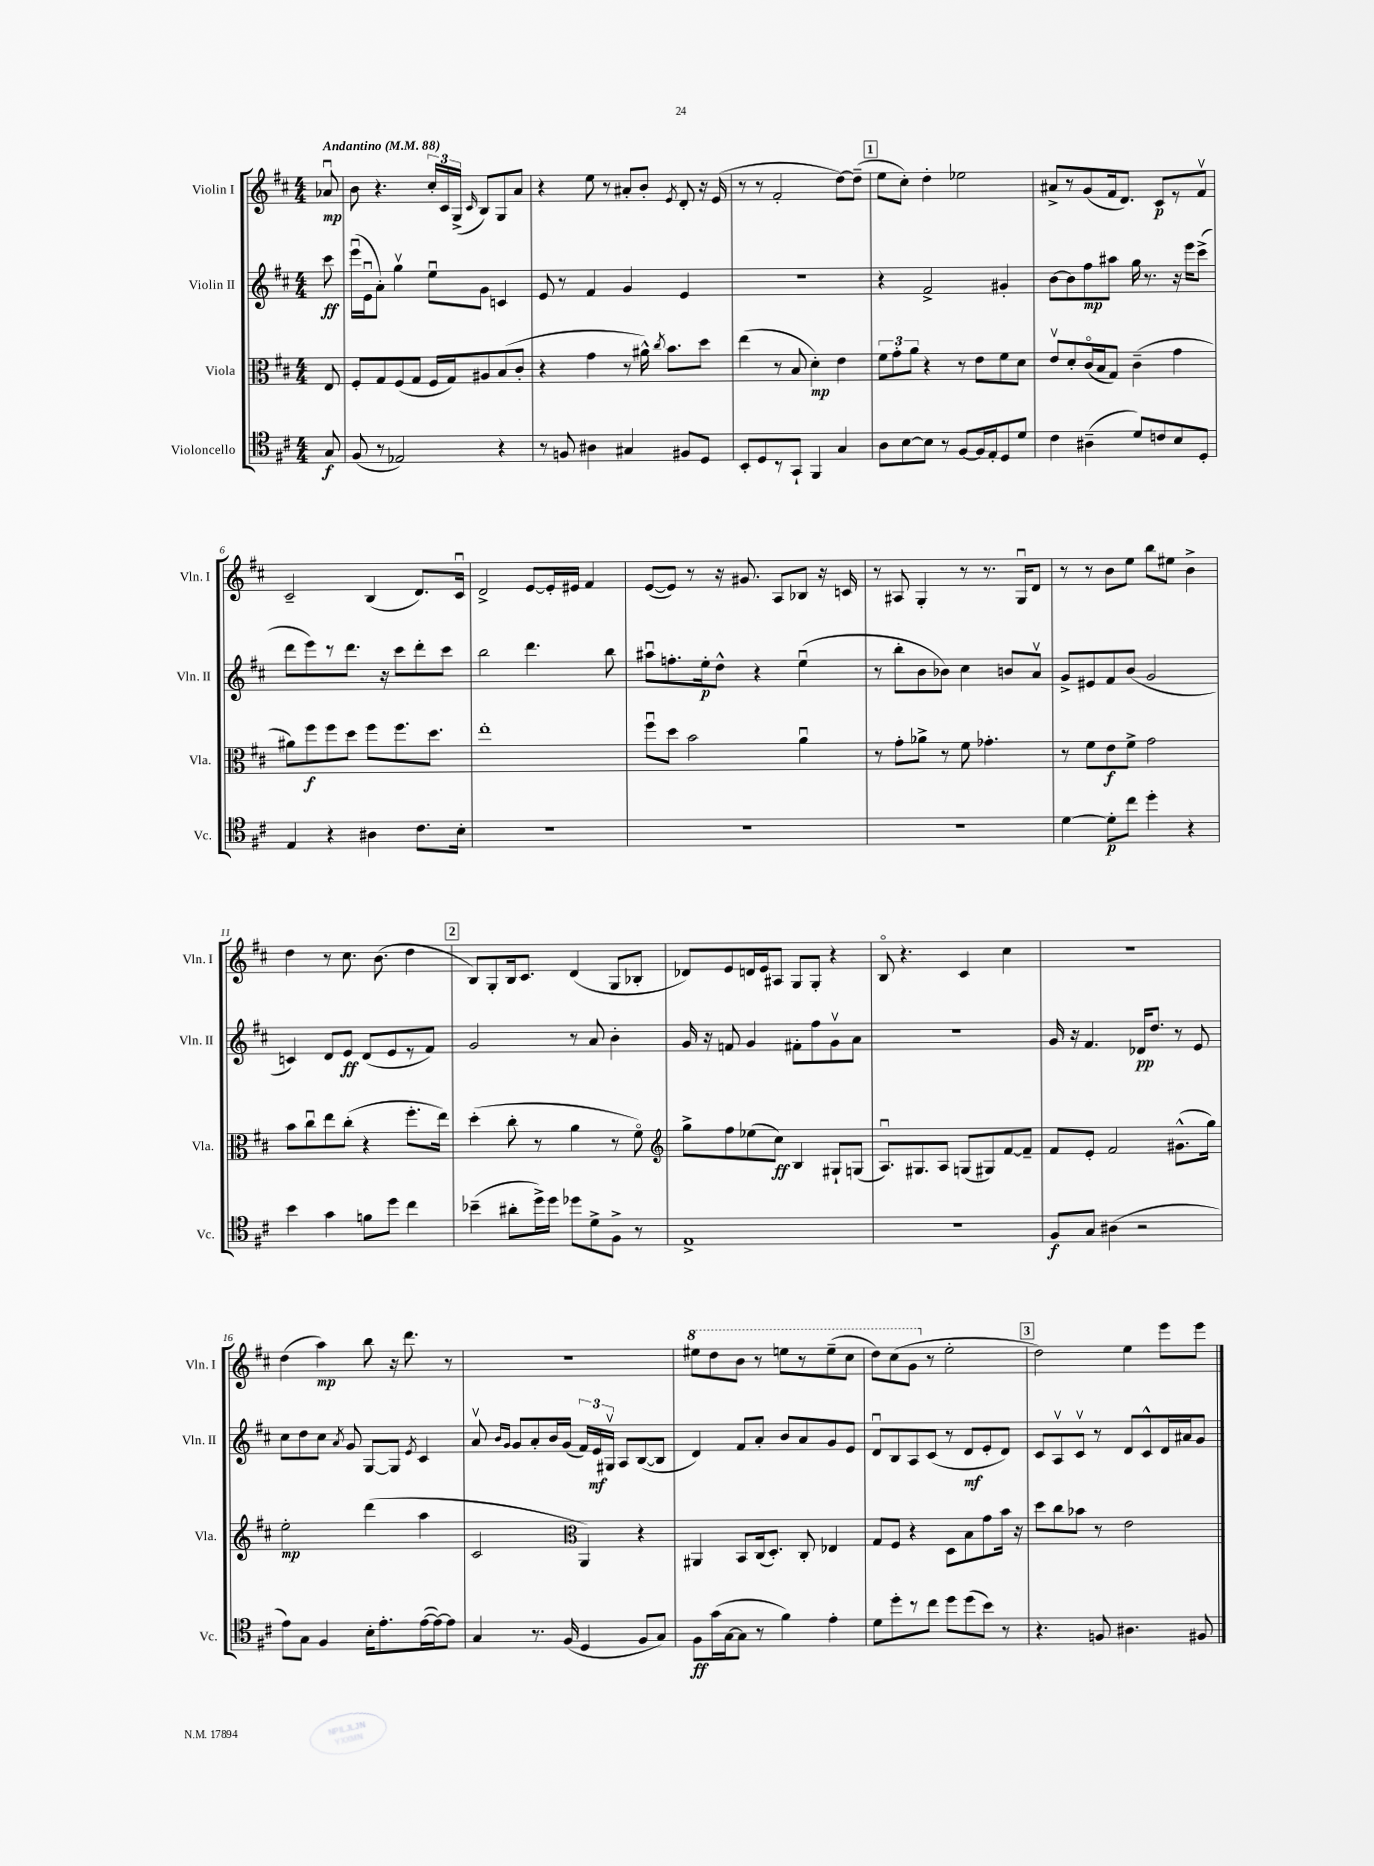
<<
\new StaffGroup <<
\new Staff = "s0" \with { instrumentName = "Violin I" shortInstrumentName = "Vln. I" } {
    \clef treble \key d \major \numericTimeSignature \time 4/4 \partial 8 \tempo "Andantino" 4 = 88
    \autoBeamOff aes'8\downbow\mp |
    b'8 r4. \tuplet 3/2 { cis''16[-. cis'16 g16]->( } \grace { cis'16 } b8[) g8 a'8] |
    r4 e''8 r8 ais'8[-. b'8]-. \acciaccatura { e'8 } d'8-. r16 e'16( |
    r8 r8 fis'2-. d''8[~) d''8]--( |
    \mark \markup { \box "1" } e''8[ cis''8]-.) d''4-. ees''2 |
    ais'8[-> r8 g'8( fis'16 d'8.]) cis'8[\p r8 fis'8]\upbow |
    cis'2-- b4( d'8.[) cis'16]\downbow |
    d'2-> e'8[~ e'16-. eis'16] fis'4 |
    e'8[~( e'8]) r8 r16 gis'8. a8[ bes8] r16 c'16 |
    r8 ais8 g4-. r8 r8. g16[\downbow d'8] |
    r8 r8 b'8[ e''8] b''8[ eis''8] b'4-> |
    d''4 r8 cis''8. b'8.( d''4 |
    \mark \markup { \box "2" } b8[) g8-. b16 cis'8.] d'4( g8[ bes8]-. |
    des'8[) e'8 d'16 e'16 ais8] g8[ g8]-. r4 |
    b8\flageolet r4. cis'4 cis''4 |
    R1 |
    d''4( a''4\mp) b''8 r16 d'''8. r8 |
    R1 |
    \ottava #1 eis'''8[ d'''8 b''8] r8 e'''8[ r8 e'''8--( cis'''8] |
    d'''8[) cis'''8( g''8] \ottava #0 r8 e''2-. |
    \mark \markup { \box "3" } d''2) e''4 e'''8[ e'''8] \bar "|." |
}
\new Staff = "s1" \with { instrumentName = "Violin II" shortInstrumentName = "Vln. II" } {
    \clef treble \key d \major \numericTimeSignature \time 4/4 \partial 8
    \autoBeamOff cis'''8\ff |
    e'''16[\downbow( e'16\downbow a'8]-.) g''4\upbow e''8[\downbow g'8] c'4 |
    e'8 r8 fis'4 g'4 e'4 |
    R1 |
    \mark \markup { \box "1" } r4 fis'2-> gis'4-. |
    b'8[~ b'8 fis''8\mp ais''8] g''16 r8. r16 e'''16[ cis'''8]->( |
    d'''8[ e'''8) r8 d'''8.] r16 cis'''8[ d'''8-. cis'''8] |
    b''2 d'''4. b''8 |
    ais''8[\downbow f''8.-. e''16-.\p d''8]-^ r4 e''4\downbow( |
    r8 b''8[-. b'8 bes'8]) cis''4 b'8[ a'8]\upbow |
    g'8[-> eis'8 fis'8 b'8]( g'2 |
    c'4) d'8[ e'8]\ff d'8[( e'8 r8 fis'8]) |
    \mark \markup { \box "2" } g'2 r8 a'8 b'4-. |
    g'16 r16 f'8 g'4 fis'8[-. fis''8 g'8\upbow a'8] |
    r1 |
    g'16 r16 fis'4. des'16[\pp d''8.] r8 e'8 |
    cis''8[ d''8 cis''8] \acciaccatura { a'8 } g'8 g8[~ g8] \acciaccatura { e'8 } cis'4 |
    a'8\upbow \grace { b'16[ g'16] } g'8[ a'8-. b'16 g'16]( \tuplet 3/2 { fis'16[) e'16\mf gis16]\upbow } a8[ b8~( b8] |
    d'4) fis'8[ a'8]-. b'8[ a'8 g'8 e'8] |
    d'8[\downbow b8 a8 cis'8]( r8 d'8[\mf e'8-. d'8]) |
    \mark \markup { \box "3" } cis'8[ a8\upbow cis'8]\upbow r8 d'8[ cis'8-^ d'16 ais'16 g'8] \bar "|." |
}
\new Staff = "s2" \with { instrumentName = "Viola" shortInstrumentName = "Vla." } {
    \clef alto \key d \major \numericTimeSignature \time 4/4 \partial 8
    \autoBeamOff e8 |
    fis8[-. g8 fis8( g8] fis16[ g16) ais8 b8( cis'8]-. |
    r4 g'4 r8 ais'16-^) \acciaccatura { cis''8 } b'8.[ d''8] |
    e''4( r8 b8 d'4-.\mp) e'4 |
    \mark \markup { \box "1" } \tuplet 3/2 { fis'8[ g'8-. a'8] } r4 r8 e'8[ fis'8 d'8] |
    e'8[\upbow d'8-. cis'16\flageolet( b16 g8]) cis'4--( g'4 |
    ais'8[) fis''8\f fis''8 d''8] fis''8[ fis''8. d''8.] |
    e''1-. |
    fis''8[\downbow d''8] b'2 a'4\downbow |
    r8 g'8[-. aes'8]-> r8 fis'8 ges'4.-. |
    r8 fis'8[ e'8\f fis'8]-> g'2 |
    b'8[ cis''8\downbow e''8 cis''8]-.( r4 fis''8.[-. e''16]) |
    \mark \markup { \box "2" } d''4-.( cis''8-. r8 a'4 r8 fis'8\flageolet) |
    \clef treble g''8[-> fis''8 ees''8( cis''8]\ff) b4 gis8[-! g8]( |
    a8.[\downbow) gis8. a8] g8[( gis8) fis'8~ fis'8]-- |
    fis'8[ e'8]-. fis'2 gis'8.[-^( g''16]) |
    e''2-.\mp d'''4( a''4 |
    cis'2 \clef alto a,4) r4 |
    ais,4 b,8[ cis16( d8.]-.) cis8-. ees4 |
    g8[ fis8] r4 d8[ b8 g'8 b'16] r16 |
    \mark \markup { \box "3" } d''8[ cis''8 bes'8] r8 e'2 \bar "|." |
}
\new Staff = "s3" \with { instrumentName = "Violoncello" shortInstrumentName = "Vc." } {
    \clef tenor \key d \major \numericTimeSignature \time 4/4 \partial 8
    \autoBeamOff g8\f |
    fis8( r8 ees2) r4 |
    r8 f8 ais4 gis4 fis8[ d8] |
    b,8[-. d8 r8 g,8]-! fis,4 g4 |
    \mark \markup { \box "1" } a8[ b8~ b8] r8 fis8[~ fis16 e16-. d8 d'8] |
    cis'4 ais4--( d'8[) c'8 b8 d8]-. |
    e4 r4 ais4 cis'8.[ b16]-. |
    R1 |
    R1 |
    R1 |
    d'4~ d'8[-.\p cis''8] d''4-. r4 |
    b'4 g'4 f'8[ d''8] cis''4 |
    \mark \markup { \box "2" } bes'4--( ais'8[-. d''16->) d''16] des''8[ d'8-> fis8]-> r8 |
    e1-> |
    R1 |
    fis8[\f g8] ais4( r2 |
    e'8[) g8] fis4 b16[-. e'8.-. e'16~( e'16~) e'8] |
    g4 r8. fis16( d4 fis8[ g8]) |
    fis8[\ff g'16( g16~ g8] r8 fis'4) e'4-. |
    d'8[ d''8-. r8 cis''8] d''8[ d''8( b'8]) r8 |
    \mark \markup { \box "3" } r4. f8 ais4. fis8 \bar "|." |
}
>>
>>
